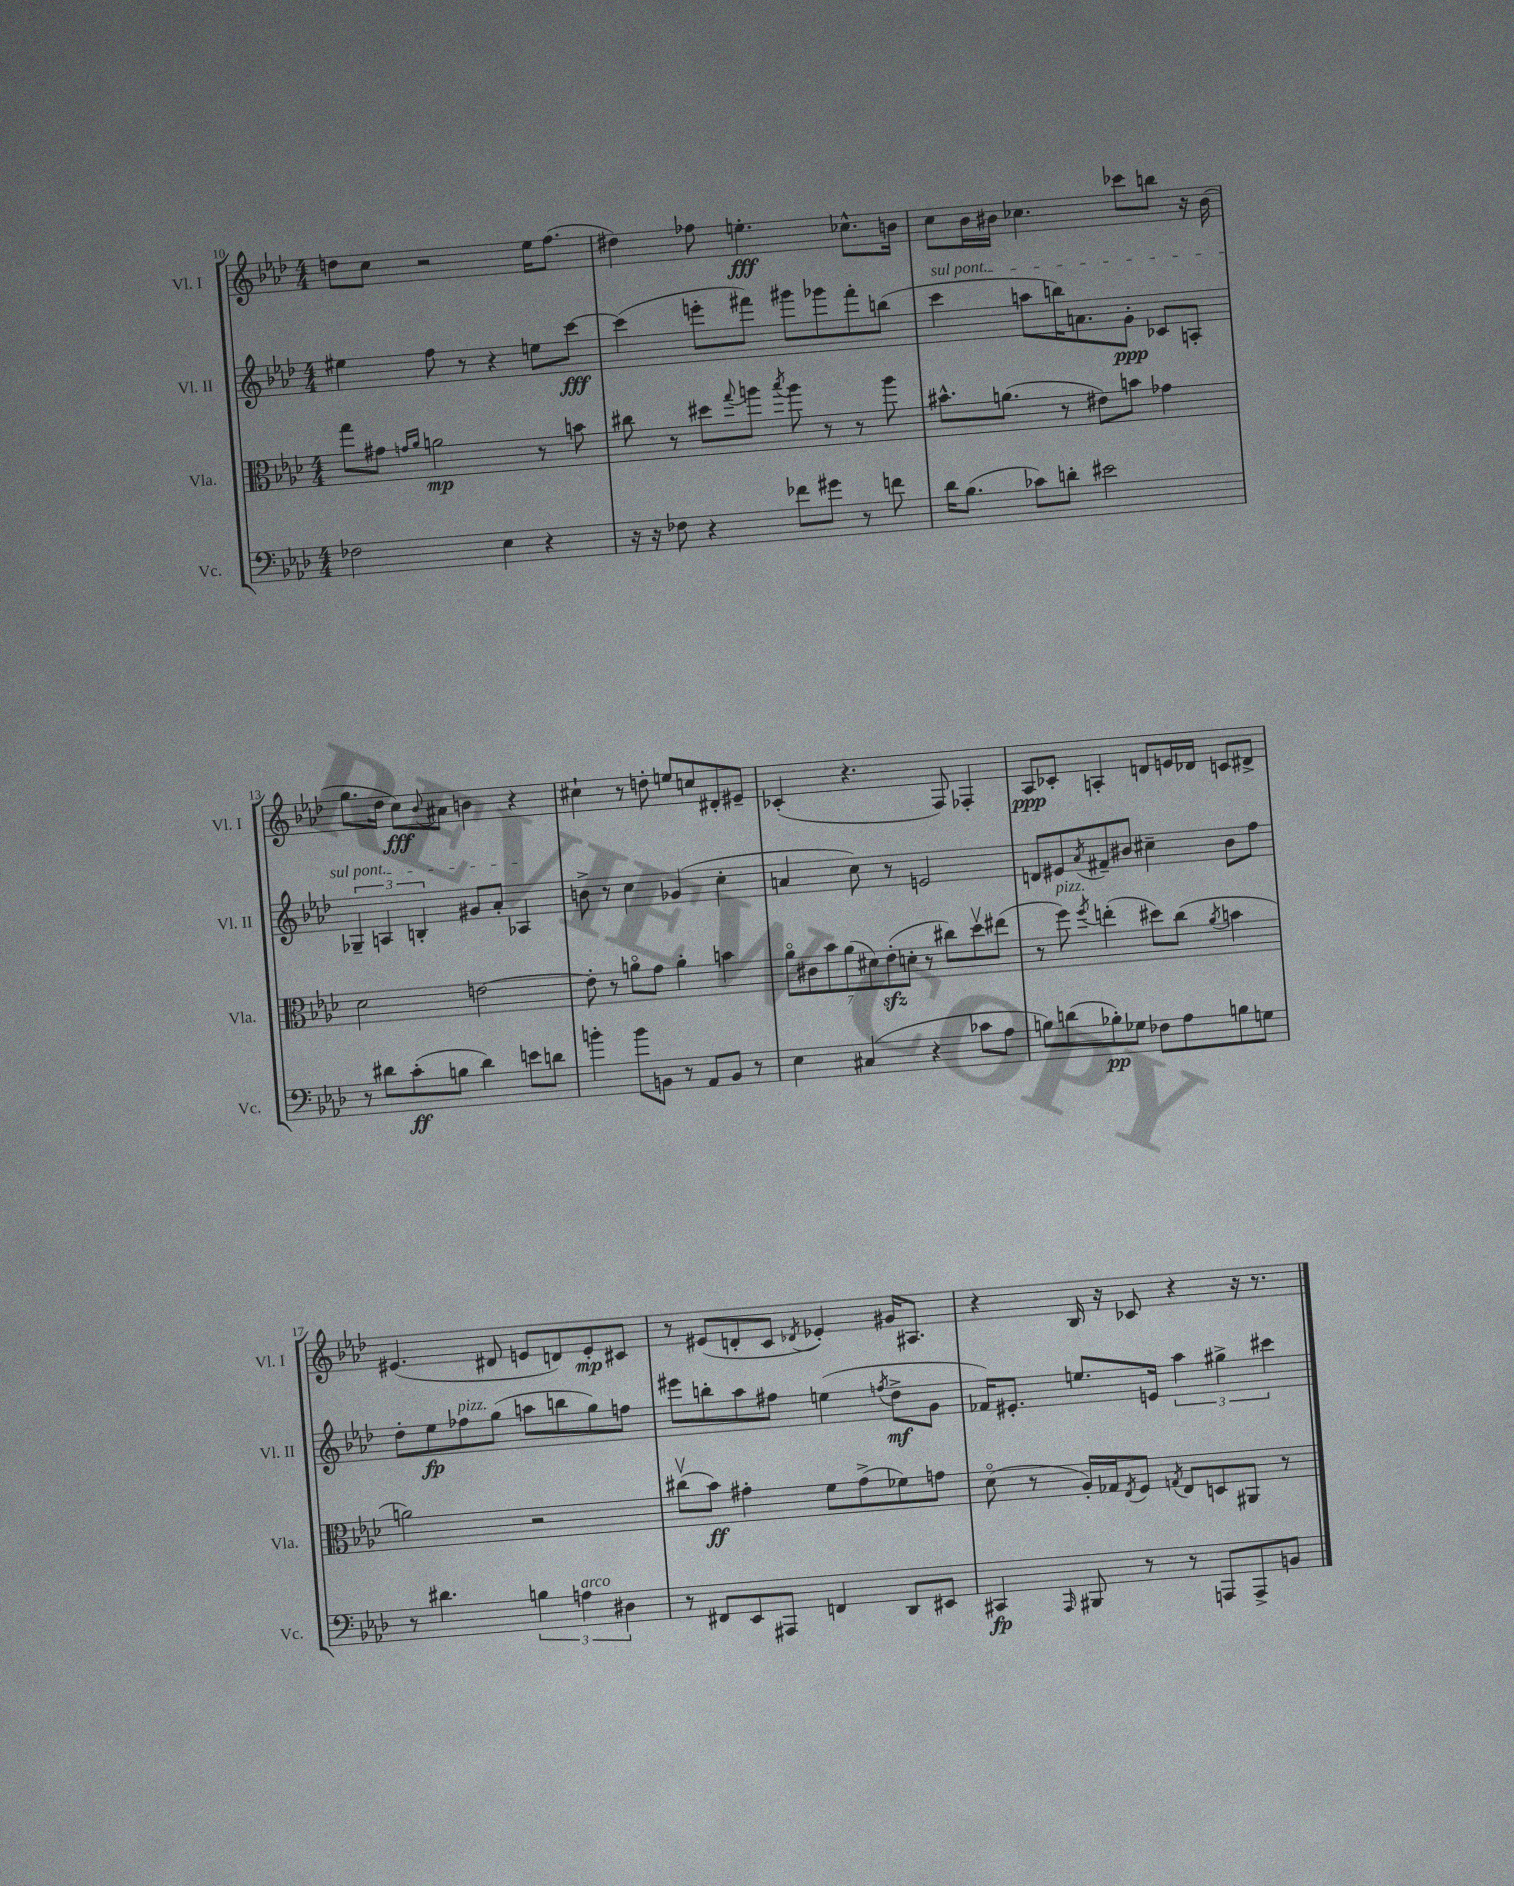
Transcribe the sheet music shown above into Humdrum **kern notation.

**kern	**kern	**kern	**kern
*staff4	*staff3	*staff2	*staff1
*clefF4	*clefC3	*clefG2	*clefG2
*k[b-e-a-d-]	*k[b-e-a-d-]	*k[b-e-a-d-]	*k[b-e-a-d-]
*M4/4	*M4/4	*M4/4	*M4/4
2F-	8gg	4ee#	8dd
.	8g#	.	8cc
.	16qqg	.	.
.	16qqa-	.	.
.	2a	8ff	2r
.	.	8r	.
4E-	.	4r	.
4r	8r	8ee	16ee-
.	.	.	(8.ff
.	8b	[8ccc	.
=	=	=	=
16r	8cc#	(4ccc]	4dd#)
16r	.	.	.
8F-	8r	.	.
4r	8dd#	8eee'	8ff-
.	8qqgg	.	.
.	8aa	8fff#)	4.ee'
.	8qbb-	.	.
8f-	8aa	8ggg#	.
8g#	8r	8ggg-	.
8r	8r	8fff#'	8.cc-^^
8f	8aa	(8bb	.
.	.	.	16b
=	=	=	=
16d-	8.b#^^	4ccc	8cc
(8.B-	.	.	.
.	.	.	16b-
.	(8.a	.	16b#
8c-)	.	8aa	4.cc-
8d'	8r	16bb)	.
.	.	8.a	.
2e#	8e#)	.	.
.	8b	8g'	8ccc-
.	4g-	8c-	8bb
.	.	8A'	16r
.	.	.	(16b#
=	=	=	=
8r	2d-	6G-~	8.gg
8d#	.	.	.
.	.	6A	.
.	.	.	16dd-
(8c'	.	.	8cc)
.	.	6B'	.
.	.	.	8qqb-
8B	.	.	8a#
4d#)	[2e	8g#	4b
.	.	8a-'	.
8e	.	4A-	4r
8d	.	.	.
=	=	=	=
4b'	8e']	8b^	4cc#`
.	8r	8r	.
8b	8ao	4cc	8r
8BB	8g	.	8dd'
8r	4a'	(4g-	8ee
8AA-	.	.	8cc
8BB	4b	4cc'	8d#'
8r	.	.	8e#~
=	=	=	=
4E-	14a-o	4a	(4c-'
.	14c#	.	.
.	14b-	.	.
.	(14a-	.	.
(4C#	.	8cc)	4.r
.	14d#)	.	.
.	(14e-'	.	.
.	.	8r	.
.	14d'	.	.
4r	8r	2e	.
.	8cc#)	.	8F)
8c-	8dd-v	.	4F-'
8A-	(8ee#	.	.
=	=	=	=
8B)	8r	8d	8A-
(8d	8ff)	8e#	8c-'
.	8qff	8qa-	.
8B-')	(4ee'	8f#~	4A'
8G-	.	8b#	.
8F-	8dd#)	4cc#~	8d
8A-	(8cc	.	16e
.	.	.	16d-
.	8qa-	.	.
8B	4b	8b#	8c
8G	.	8ff	8d#^
=	=	=	=
8r	2a)	8dd-'	(4.e#
4.d#	.	8ee-	.
.	.	8ff-	.
.	.	(8gg	8d#
6B	2r	8aa	8e
.	.	8bb	8d)
6A	.	.	.
.	.	8gg)	8e'
6D#	.	.	.
.	.	8ff	8c#
=	=	=	=
8r	(8cc#v	8eee#	8r
8FF#	8b-)	8bb'	(8e#
8EE-	4g#'	8aa-	8d'
8AAA#	.	8ff#	8c
.	.	.	8qd-
4FF	8f	(4ee	4e-')
.	(8g#^	.	.
.	.	8qff	.
8DD-	8f-)	8dd-^	16g#
.	.	.	8.A#
8EE#	8g	8g	.
=	=	=	=
4CC#	(8d-o	16f-)	4r
.	.	8.e#'	.
.	8r	.	.
16qqAAA-	.	.	.
8BBB#	16A-')	8.ee	16B-
.	16G-	.	16r
.	8qE-	.	.
8r	8F	.	8c-
.	.	16e	.
.	8qG	.	.
8r	8E-	6aa-	4r
8AAA	8D	.	.
.	.	6gg#^	.
8AAA^	8AA#	.	16r
.	.	.	8.r
.	.	6ccc#	.
8BB	8r	.	.
==	==	==	==
*-	*-	*-	*-
